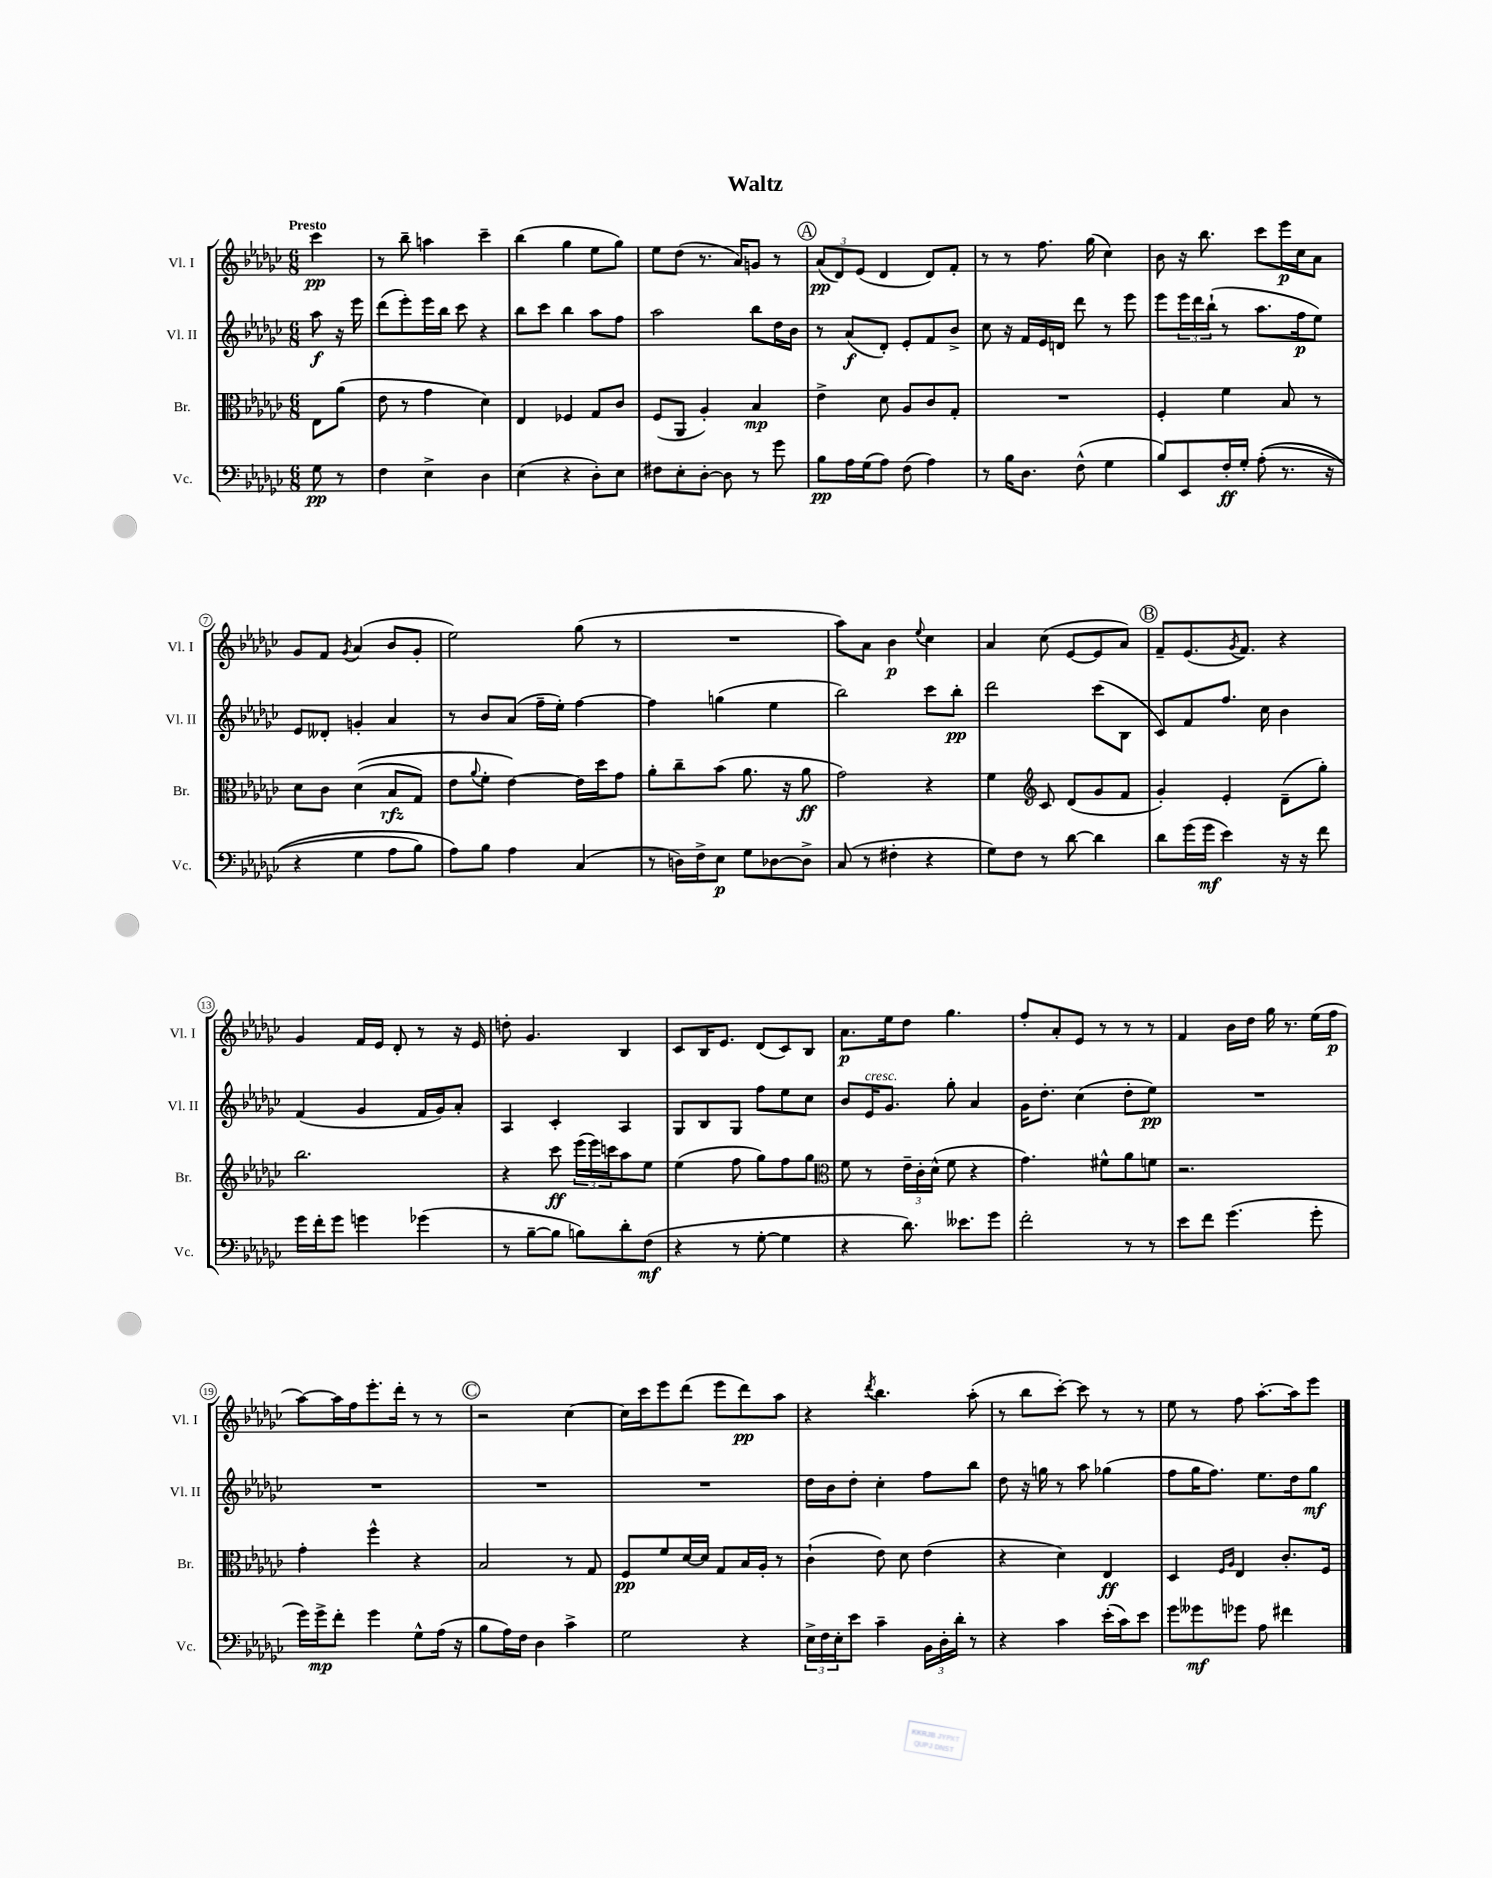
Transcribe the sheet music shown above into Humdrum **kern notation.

**kern	**dynam	**kern	**dynam	**kern	**dynam	**kern	**dynam
*part4	*part4	*part3	*part3	*part2	*part2	*part1	*part1
*staff4	*staff4	*staff3	*staff3	*staff2	*staff2	*staff1	*staff1
*I"Vc.	*	*I"Br.	*	*I"Vl. II	*	*I"Vl. I	*
*I'Vc.	*	*I'Br.	*	*I'Vl. II	*	*I'Vl. I	*
*clefF4	*	*clefC3	*	*clefG2	*	*clefG2	*
*k[b-e-a-d-g-c-]	*	*k[b-e-a-d-g-c-]	*	*k[b-e-a-d-g-c-]	*	*k[b-e-a-d-g-c-]	*
*M6/8	*	*M6/8	*	*M6/8	*	*M6/8	*
=	=	=	=	=	=	=	=
!	!	!	!	!	!	!LO:TX:a:B:t=Presto	!
8G-\	pp	8E-\L	.	8aa-\	f	4ccc-\	pp
8r	.	(8a-\J	.	16r	.	.	.
.	.	.	.	16eee-\	.	.	.
=1	=1	=1	=1	=1	=1	=1	=1
4F\	.	8e-\	.	(8ddd-\L	.	8r	.
.	.	8r	.	8eee-'\)	.	8bb-~\	.
4E-^\	.	4g-\	.	16eee-\L	.	4aan\	.
.	.	.	.	16bb-\JJ	.	.	.
.	.	.	.	8ccc-\	.	.	.
4D-\	.	4d-\)	.	4r	.	4ccc-~\	.
=2	=2	=2	=2	=2	=2	=2	=2
(4E-\	.	4E-/	.	8bb-\L	.	(4bb-\	.
.	.	.	.	8ccc-\J	.	.	.
4r	.	4F-X/	.	4bb-\	.	4gg-\	.
8D-'\L)	.	8G-/L	.	8aa-\L	.	8ee-\L	.
8E-\J	.	8c-/J	.	8ff\J	.	8gg-\J)	.
=3	=3	=3	=3	=3	=3	=3	=3
8F#X\L	.	(8F/L	.	2aa-\	.	8ee-\L	.
8E-'\	.	8AA-/J	.	.	.	(8dd-\J	.
[8D-'\J	.	4A-'/)	.	.	.	8.r	.
8D-\]	.	.	.	.	.	.	.
.	.	.	.	.	.	16a-/KL)	.
8r	.	4B-/	mp	8bb-\L	.	8gn/J	.
8g-\	.	.	.	16dd-\L	.	8r	.
.	.	.	.	16b-\JJ	.	.	.
!!LO:REH:place=s1:t=A
=4	=4	=4	=4	=4	=4	=4	=4
8B-\L	pp	4e-^\	.	8r	.	(12a-/L	pp
.	.	.	.	.	.	12d-/)	.
16A-\L	.	.	.	(8a-/L	f	.	.
.	.	.	.	.	.	(12e-/J	.
(16G-\J	.	.	.	.	.	.	.
8A-\J)	.	8d-\	.	8d-'/J)	.	4d-/	.
(8F\	.	8A-/L	.	8e-'/L	.	.	.
4A-\)	.	8c-/	.	8f/	.	8d-/L)	.
.	.	8G-'/J	.	8b-^/J	.	8f'/J	.
=5	=5	=5	=5	=5	=5	=5	=5
8r	.	2.r	.	8cc-\	.	8r	.
16B-\KL	.	.	.	16r	.	8r	.
8.D-\J	.	.	.	16f/LL	.	.	.
.	.	.	.	16e-/	.	8.ff\	.
.	.	.	.	16dn/JJ	.	.	.
(8F^^\	.	.	.	8ddd-\	.	.	.
.	.	.	.	.	.	(16gg-\	.
4G-\	.	.	.	8r	.	4cc-\)	.
.	.	.	.	8eee-\	.	.	.
=6	=6	=6	=6	=6	=6	=6	=6
8B-/L)	.	4F'/	.	8eee-\L	.	8b-\	.
8EE-/	.	.	.	24eee-\L	.	16r	.
.	.	.	.	24ddd-\	.	.	.
.	.	.	.	.	.	8.bb-\	.
.	.	.	.	(24bb-`\JJ	.	.	.
16F'/L	ff	4f\	.	8r	.	.	.
16G-'/JJ	.	.	.	.	.	.	.
((8A-'\	.	.	.	8.aa-\L	.	8ccc-\L	.
8.r	.	8B-/	.	.	.	16eee-\L	p
.	.	.	.	16ff\k	p	16cc-\J	.
.	.	8r	.	8ee-\J)	.	8a-\J	.
16r	.	.	.	.	.	.	.
!!LO:LB:g=z
=7	=7	=7	=7	=7	=7	=7	=7
4r	.	8d-\L	.	8e-/L	.	8g-/L	.
.	.	8c-\J	.	8d--X'/J	.	8f/J	.
.	.	.	.	.	.	8qg-/	.
4G-\	.	((4d-\	.	4gn'/	.	(4a-/	.
8A-\L	.	8B-/L	rfz	4a-/	.	8b-/L	.
8B-\J)	.	8G-/J)	.	.	.	8g-'/J	.
=8	=8	=8	=8	=8	=8	=8	=8
8A-\L)	.	8e-\L	.	8r	.	2ee-\)	.
.	.	8qqa-/	.	.	.	.	.
8B-\J	.	8f'\J	.	8b-/L	.	.	.
4A-\	.	[4e-\)	.	(8a-/J	.	.	.
.	.	.	.	16ff~\LL	.	.	.
.	.	.	.	16ee-'\JJ)	.	.	.
(4C-/	.	16e-\LL]	.	[4ff\	.	(8gg-\	.
.	.	16dd-\J	.	.	.	.	.
.	.	8g-\J	.	.	.	8r	.
=9	=9	=9	=9	=9	=9	=9	=9
8r	.	8a-'\L	.	4ff\]	.	2.r	.
16Dn\LL)	.	8cc-~\	.	.	.	.	.
16F^\J	.	.	.	.	.	.	.
8E-\J	p	(8b-\J	.	(4ggn\	.	.	.
8G-\L	.	8.a-\	.	.	.	.	.
[8D-X\	.	.	.	4ee-\	.	.	.
.	.	16r	.	.	.	.	.
8D-^\J]	.	8a-\	ff	.	.	.	.
=10	=10	=10	=10	=10	=10	=10	=10
(8C-/	.	2g-\)	.	2bb-\)	.	8aa-\L)	.
8r	.	.	.	.	.	8a-\J	.
4F#X'\	.	.	.	.	.	4b-\	p
.	.	.	.	.	.	8qqee-/	.
4r	.	4r	.	8ccc-\L	.	4cc-\	.
.	.	.	.	8bb-'\J	pp	.	.
=11	=11	=11	=11	=11	=11	=11	=11
8G-\L)	.	4f\	.	2ddd-\	.	4a-/	.
8F\J	.	.	.	.	.	.	.
*	*	*clefG2	*	*	*	*	*
8r	.	8c-/	.	.	.	(8cc-\	.
[8d-\	.	(8d-/L	.	.	.	[8e-/L	.
4d-\]	.	8g-/	.	(8ccc-\L	.	8e-/]	.
.	.	8f/J	.	8B-\J	.	8a-/J)	.
!!LO:REH:place=s1:t=B
=12	=12	=12	=12	=12	=12	=12	=12
8d-\L	.	4g-'/)	.	8c-/L)	.	8f~/L	.
(16g-\L	.	.	.	8f/	.	(8.e-/	.
16g-\JJ	mf	.	.	.	.	.	.
4e-\)	.	4e-'/	.	8.ff/J	.	.	.
.	.	.	.	.	.	8qg-/	.
.	.	.	.	.	.	8.f/J)	.
.	.	.	.	16cc-\	.	.	.
16r	.	(8d-~\L	.	4b-\	.	4r	.
16r	.	.	.	.	.	.	.
8f\	.	8gg-'\J)	.	.	.	.	.
!!LO:LB:g=z
=13	=13	=13	=13	=13	=13	=13	=13
16g-\LL	.	2.bb-\	.	(4f/	.	4g-/	.
16f'\J	.	.	.	.	.	.	.
8g-\J	.	.	.	.	.	.	.
4gn\	.	.	.	4g-/	.	16f/LL	.
.	.	.	.	.	.	16e-/JJ	.
.	.	.	.	.	.	8d-'/	.
(4g-X\	.	.	.	16f/LL	.	8r	.
.	.	.	.	16g-/J)	.	.	.
.	.	.	.	8a-'/J	.	16r	.
.	.	.	.	.	.	16e-/	.
=14	=14	=14	=14	=14	=14	=14	=14
8r	.	4r	.	4A-/	.	8ddn'\	.
[8B-~\L	.	.	.	.	.	4.g-/	.
8B-\J]	.	8ccc-\	ff	4c-'/	.	.	.
8Bn\L)	.	(24eee-\LL	.	.	.	.	.
.	.	24eee-\)	.	.	.	.	.
.	.	24cccn\J	.	.	.	.	.
8d-'\	.	8aa-\	.	4A-/	.	4B-/	.
(8F\J	mf	8ee-\J	.	.	.	.	.
=15	=15	=15	=15	=15	=15	=15	=15
4r	.	(4ee-\	.	8G-/L	.	8c-/L	.
.	.	.	.	8B-/	.	16B-/K	.
.	.	.	.	.	.	8.e-/J	.
8r	.	8ff\	.	8G-/J	.	.	.
[8G-'\	.	8gg-\L)	.	8ff\L	.	(8d-/L	.
4G-\]	.	8ff\	.	8ee-\	.	8c-/)	.
.	.	8gg-\J	.	8cc-\J	.	8B-/J	.
=16	=16	=16	=16	=16	=16	=16	=16
*	*	*clefC3	*	*	*	*	*
4r	.	8f\	.	8b-/L	.	8.a-\L	p
!	!	!	!	!LO:TX:a:i:t=cresc.	!	!	!
.	.	8r	.	16e-/K	.	.	.
.	.	.	.	8.g-/J	.	16ee-\k	.
8.d-\)	.	24e-~\LL	.	.	.	8dd-\J	.
.	.	24c-'\	.	.	.	.	.
.	.	(24d-^^\JJ	.	.	.	.	.
.	.	8f\	.	8gg-'\	.	4.gg-\	.
8.e--X\L	.	.	.	.	.	.	.
.	.	4r	.	4a-/	.	.	.
8g-\J	.	.	.	.	.	.	.
=17	=17	=17	=17	=17	=17	=17	=17
2f'\	.	4.g-\)	.	16g-\KL	.	8ff'/L	.
.	.	.	.	8.dd-'\J	.	.	.
.	.	.	.	.	.	8a-'/	.
.	.	.	.	(4cc-\	.	8e-/J	.
.	.	8f#X^^\L	.	.	.	8r	.
8r	.	8a-\	.	8dd-'\L	.	8r	.
8r	.	8fn\J	.	8ee-\J)	pp	8r	.
=18	=18	=18	=18	=18	=18	=18	=18
8e-\L	.	2.r	.	2.r	.	4f/	.
8f\J	.	.	.	.	.	.	.
(4.g-\	.	.	.	.	.	16b-\LL	.
.	.	.	.	.	.	16dd-\JJ	.
.	.	.	.	.	.	16gg-\	.
.	.	.	.	.	.	8.r	.
8g-'\	.	.	.	.	.	(16ee-\LL	.
.	.	.	.	.	.	16ff\JJ	p
!!LO:LB:g=z
=19	=19	=19	=19	=19	=19	=19	=19
16g-\LL)	.	4g-'\	.	2.r	.	[8aa-\L)	.
16g-^\J	mp	.	.	.	.	.	.
8f'\J	.	.	.	.	.	16aa-\L]	.
.	.	.	.	.	.	16ff\J	.
4g-\	.	4ff^^\	.	.	.	8.eee-'\	.
.	.	.	.	.	.	16ddd-'\Jk	.
8G-^^\L	.	4r	.	.	.	8r	.
(16A-\Jk	.	.	.	.	.	8r	.
16r	.	.	.	.	.	.	.
!!LO:REH:place=s1:t=C
=20	=20	=20	=20	=20	=20	=20	=20
8B-\L	.	2B-/	.	2.r	.	2r	.
16A-\L)	.	.	.	.	.	.	.
16F\JJ	.	.	.	.	.	.	.
4D-\	.	.	.	.	.	.	.
4c-^\	.	8r	.	.	.	[4cc-\	.
.	.	8G-/	.	.	.	.	.
=21	=21	=21	=21	=21	=21	=21	=21
2G-\	.	8F/L	pp	2.r	.	16cc-\LL]	.
.	.	.	.	.	.	16ccc-\J	.
.	.	8f/	.	.	.	8eee-\	.
.	.	[16d-/L	.	.	.	(8ddd-\J	.
.	.	16d-/JJ]	.	.	.	.	.
.	.	8G-/L	.	.	.	8eee-\L	.
4r	.	16B-/L	.	.	.	8ddd-\)	pp
.	.	16A-'/JJ	.	.	.	.	.
.	.	8r	.	.	.	8aa-\J	.
=22	=22	=22	=22	=22	=22	=22	=22
24E-^\LL	.	(4c-`\	.	16dd-\LL	.	4r	.
24F\	.	.	.	.	.	.	.
.	.	.	.	16b-\J	.	.	.
24E-'\J	.	.	.	.	.	.	.
8e-\J	.	.	.	8dd-'\J	.	.	.
.	.	.	.	.	.	8qddd-/	.
4c-~\	.	8e-\)	.	4cc-'\	.	4.bb-\	.
.	.	8d-\	.	.	.	.	.
24BB-\LL	.	(4e-\	.	8ff\L	.	.	.
24D-'\	.	.	.	.	.	.	.
24d-'\JJ	.	.	.	.	.	.	.
8r	.	.	.	8bb-\J	.	(8aa-'\	.
=23	=23	=23	=23	=23	=23	=23	=23
4r	.	4r	.	8dd-\	.	8r	.
.	.	.	.	16r	.	8bb-\L	.
.	.	.	.	16ggn\	.	.	.
4c-\	.	4d-\)	.	8r	.	[8ccc-'\J)	.
.	.	.	.	8aa-\	.	8ccc-\]	.
(16e-'\LL	.	4E-/	ff	(4gg-X\	.	8r	.
16c-\J)	.	.	.	.	.	.	.
8e-\J	.	.	.	.	.	8r	.
=24	=24	=24	=24	=24	=24	=24	=24
8g-\L	.	4D-/	.	8ff\L	.	8ee-\	.
8g--X\	mf	.	.	16gg-\K	.	8r	.
.	.	.	.	8.ff\J)	.	.	.
.	.	16qqF/LL	.	.	.	.	.
.	.	16qqA-/JJ	.	.	.	.	.
8g-X\J	.	4E-/	.	.	.	8ff\	.
8A-\	.	.	.	8.ee-\L	.	[8.aa-'\L	.
4f#X\	.	8.c-'/L	.	.	.	.	.
.	.	.	.	16dd-\k	.	16aa-\k]	.
.	.	.	.	8gg-\J	mf	8eee-\J	.
.	.	16F/Jk	.	.	.	.	.
==	==	==	==	==	==	==	==
*-	*-	*-	*-	*-	*-	*-	*-
